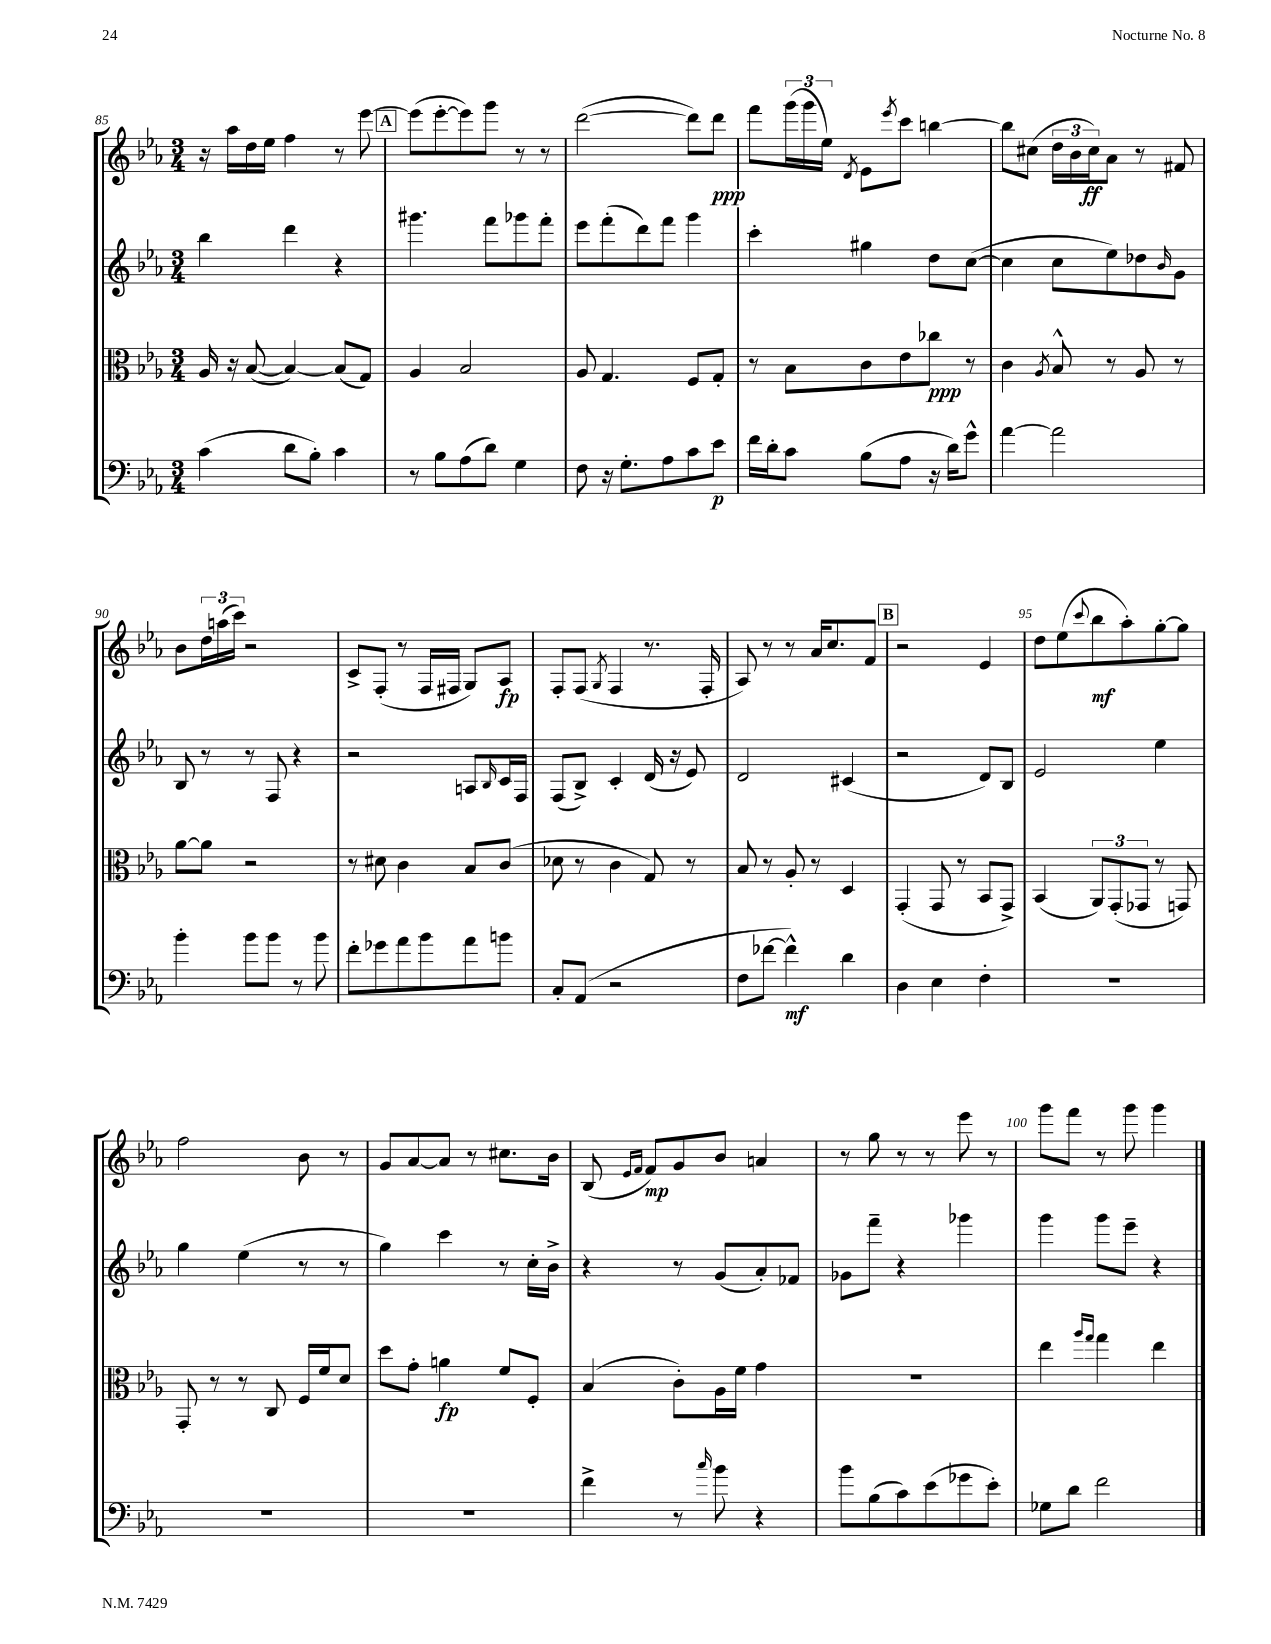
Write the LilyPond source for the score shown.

<<
\new StaffGroup <<
\new Staff = "s0" {
    \clef treble \key ees \major \numericTimeSignature \time 3/4
    r16 aes''16 d''16 ees''16 f''4 r8 ees'''8~ |
    \mark \markup { \box "A" } ees'''8( ees'''8~-. ees'''8) g'''8 r8 r8 |
    d'''2~( d'''8) d'''8\ppp |
    f'''8 \tuplet 3/2 { g'''16( g'''16 ees''16) } \acciaccatura { d'8 } ees'8 \acciaccatura { ees'''8 } c'''8 b''4~ |
    b''8 cis''8( \tuplet 3/2 { d''16 bes'16 cis''16\ff) } aes'8 r8 fis'8 |
    bes'8 \tuplet 3/2 { d''16 a''16( c'''16) } r2 |
    c'8-> f8-.( r8 f16 fis16 g8) aes8\fp |
    f8-. f8( \acciaccatura { g8 } f4 r8. f16-. |
    aes8) r8 r8 aes'16 c''8. f'8 |
    \mark \markup { \box "B" } r2 ees'4 |
    d''8 ees''8( \appoggiatura { c'''8 } bes''8\mf aes''8-.) g''8~-. g''8 |
    f''2 bes'8 r8 |
    g'8 aes'8~ aes'8 r8 cis''8. bes'16 |
    bes8( \grace { ees'16 f'16 } f'8\mp) g'8 bes'8 a'4 |
    r8 g''8 r8 r8 ees'''8 r8 |
    g'''8 f'''8 r8 g'''8 g'''4 \bar "|." |
}
\new Staff = "s1" {
    \clef treble \key ees \major \numericTimeSignature \time 3/4
    bes''4 d'''4 r4 |
    \mark \markup { \box "A" } gis'''4. f'''8 ges'''8 f'''8-. |
    ees'''8 f'''8-.( d'''8) f'''8 g'''4 |
    c'''4-. gis''4 d''8 c''8~( |
    c''4 c''8 ees''8) des''8 \grace { bes'16 } g'8 |
    bes8 r8 r8 f8 r4 |
    r2 a8 \grace { bes16 } c'16 f16 |
    f8( bes8->) c'4-. d'16( r16 ees'8) |
    d'2 cis'4( |
    \mark \markup { \box "B" } r2 d'8) bes8 |
    ees'2 ees''4 |
    g''4 ees''4( r8 r8 |
    g''4) c'''4 r8 c''16-. bes'16-> |
    r4 r8 g'8( aes'8-.) fes'8 |
    ges'8 f'''8-- r4 ges'''4 |
    g'''4 g'''8 ees'''8-- r4 \bar "|." |
}
\new Staff = "s2" {
    \clef alto \key ees \major \numericTimeSignature \time 3/4
    aes16 r16 bes8~( bes4~) bes8( g8) |
    \mark \markup { \box "A" } aes4 bes2 |
    aes8 g4. f8 g8-. |
    r8 bes8 c'8 ees'8 ces''8\ppp r8 |
    c'4 \acciaccatura { aes8 } bes8-^ r8 aes8 r8 |
    aes'8~ aes'8 r2 |
    r8 dis'8 c'4 bes8 c'8( |
    des'8 r8 c'4 g8) r8 |
    bes8 r8 aes8-. r8 d4 |
    \mark \markup { \box "B" } g,4-.( g,8 r8 bes,8 g,8->) |
    bes,4( \tuplet 3/2 { aes,8) g,8-.( ges,8 } r8 g,8) |
    g,8-. r8 r8 c8 f16 f'16 d'8 |
    d''8 g'8-. a'4\fp f'8 f8-. |
    bes4( c'8-.) aes16 f'16 g'4 |
    R2. |
    ees''4 \grace { aes''16 g''16 } g''4 ees''4 \bar "|." |
}
\new Staff = "s3" {
    \clef bass \key ees \major \numericTimeSignature \time 3/4
    c'4( d'8 bes8-.) c'4 |
    \mark \markup { \box "A" } r8 bes8 aes8( d'8) g4 |
    f8 r16 g8.-. aes8 c'8 ees'8\p |
    f'16 d'16-. c'8 bes8( aes8 r16 d'16) g'8-^ |
    aes'4~ aes'2 |
    bes'4-. bes'8 bes'8 r8 bes'8 |
    f'8-. ges'8 aes'8 bes'8 aes'8 b'8 |
    c8-. aes,8( r2 |
    f8 fes'8~ fes'4-^\mf) d'4 |
    \mark \markup { \box "B" } d4 ees4 f4-. |
    R2. |
    R2. |
    R2. |
    f'4-> r8 \grace { c''16 } bes'8 r4 |
    bes'8 bes8( c'8) ees'8( ges'8 ees'8-.) |
    ges8 d'8 f'2 \bar "|." |
}
>>
>>
\layout { \context { \Score currentBarNumber = #85 \override BarNumber.break-visibility = ##(#f #t #t) barNumberVisibility = #(every-nth-bar-number-visible 5) } }
